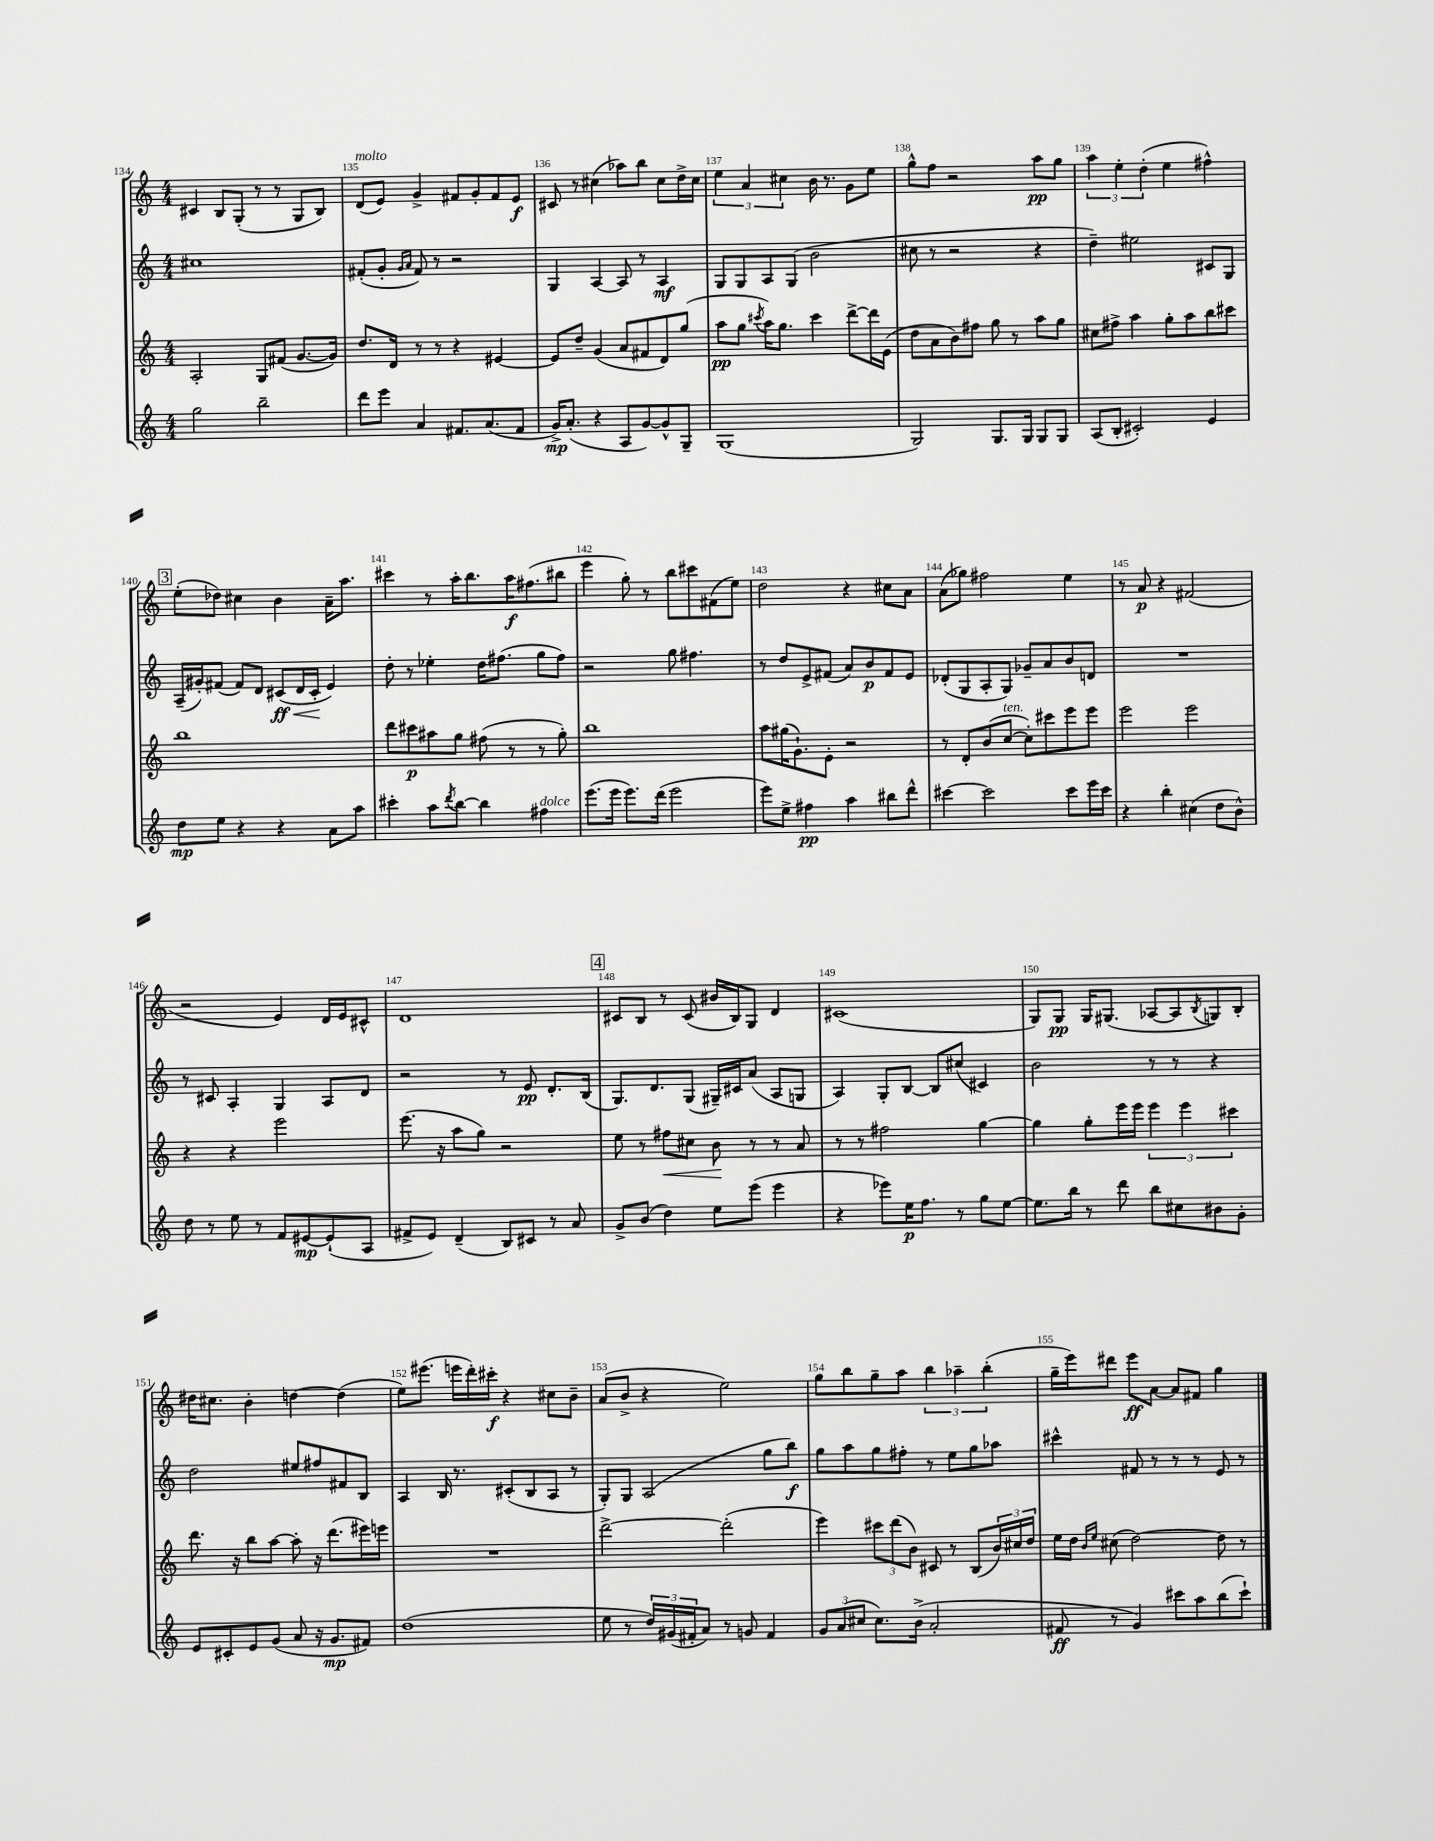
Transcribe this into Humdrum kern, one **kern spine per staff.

**kern	**dynam	**kern	**dynam	**kern	**dynam	**kern	**dynam
*part4	*part4	*part3	*part3	*part2	*part2	*part1	*part1
*staff4	*staff4	*staff3	*staff3	*staff2	*staff2	*staff1	*staff1
*clefG2	*	*clefG2	*	*clefG2	*	*clefG2	*
*k[]	*	*k[]	*	*k[]	*	*k[]	*
*M4/4	*	*M4/4	*	*M4/4	*	*M4/4	*
=134	=134	=134	=134	=134	=134	=134	=134
2gg\	.	2A'/	.	1cc#X	.	4c#X/	.
.	.	.	.	.	.	8B/L	.
.	.	.	.	.	.	(8G'/J	.
2bb~\	.	8G/L	.	.	.	8r	.
.	.	(8f#X/J	.	.	.	8r	.
.	.	[8.g/L	.	.	.	8G/L	.
.	.	.	.	.	.	8B/J)	.
.	.	16g/Jk])	.	.	.	.	.
=135	=135	=135	=135	=135	=135	=135	=135
!	!	!	!	!	!	!LO:TX:a:i:t=molto	!
8ddd\L	.	8.dd/L	.	(8f#X'/L	.	(8d/L	.
8eee\J	.	.	.	8g'/J	.	8e/J)	.
.	.	16d/Jk	.	.	.	.	.
.	.	.	.	16qqg/LL	.	.	.
.	.	.	.	16qqa/JJ	.	.	.
4a/	.	8r	.	8f#/)	.	4g^/	.
.	.	8r	.	8r	.	.	.
8.f#X/L	.	4r	.	2r	.	8f#X/L	.
.	.	.	.	.	.	8g'/	.
(8.a/	.	.	.	.	.	.	.
.	.	[4e#X/	.	.	.	8f#/	.
8f#/J	.	.	.	.	.	8e/J	f
=136	=136	=136	=136	=136	=136	=136	=136
16g^/KL)	mp	8e#/L]	.	4G/	.	8c#X/	.
(8.a'/J	.	.	.	.	.	.	.
.	.	8dd~/J	.	.	.	8r	.
4r	.	(4g/	.	[4A/	.	(4cc#X\	.
8A/L	.	8a/L	.	8A/]	.	8aa-X\L)	.
[8g/)	.	8f#X/	.	8r	.	8bb\J	.
8g^^/]	.	8d/)	.	4A/	mf	8cc#\L	.
8G~/J	.	(8gg/J	.	.	.	16dd^\L	.
.	.	.	.	.	.	16cc#\JJ	.
=137	=137	=137	=137	=137	=137	=137	=137
(1G	.	8aa\L	pp	8G/L	.	6ee\	.
.	.	8gg\J	.	8G/	.	.	.
.	.	.	.	.	.	6a/	.
.	.	8qccc#X/	.	.	.	.	.
.	.	16aa\KL)	.	8A/	.	.	.
.	.	8.gg\J	.	.	.	.	.
.	.	.	.	.	.	6cc#X\	.
.	.	.	.	(8G/J	.	.	.
.	.	4ccc#\	.	2b\	.	16b\	.
.	.	.	.	.	.	8.r	.
.	.	[8ddd^\L	.	.	.	8g\L	.
.	.	16ddd\L]	.	.	.	8ee\J	.
.	.	(16e\JJ	.	.	.	.	.
=138	=138	=138	=138	=138	=138	=138	=138
2G/)	.	8dd\L	.	8cc#X\	.	8gg^^\L	.
.	.	8a\	.	8r	.	8ff\J	.
.	.	8b\)	.	2r	.	2r	.
.	.	8ff#X\J	.	.	.	.	.
8.G/L	.	8gg\	.	.	.	.	.
.	.	8r	.	.	.	.	.
16G/Jk	.	.	.	.	.	.	.
8G/L	.	8aa\L	.	4r	.	8aa\L	pp
8G/J	.	8gg\J	.	.	.	8gg\J	.
=139	=139	=139	=139	=139	=139	=139	=139
(8A/L	.	8cc#X\L	.	4dd~\)	.	6aa\	.
8B'/J	.	8ff#X^\J	.	.	.	.	.
.	.	.	.	.	.	6ee'\	.
2c#X'/)	.	4aa\	.	2ee#X\	.	.	.
.	.	.	.	.	.	(6dd'\	.
.	.	8gg'\L	.	.	.	4ee\	.
.	.	8aa\	.	.	.	.	.
4e/	.	8bb\	.	8c#X/L	.	4ff#X^^\)	.
.	.	8ccc#X\J	.	8G/J	.	.	.
!!LO:LB:g=z
!!LO:REH:place=s1:t=3
=140	=140	=140	=140	=140	=140	=140	=140
8dd\L	mp	1bb	.	(16A~/LL	.	(8ee'\L	.
.	.	.	.	16g#X'/J)	.	.	.
8ee\J	.	.	.	(8f#X/J	.	8dd-X\J)	.
4r	.	.	.	8f#/L)	.	4cc#X\	.
.	.	.	.	8d/J	.	.	.
!	!	!	!	!	!LO:HP:b	!	!
4r	.	.	.	(8c#X/L	< ff	4b\	.
.	.	.	.	16d/L	.	.	.
.	.	.	.	16c#'/JJ	.	.	.
8a\L	.	.	.	4e/)	[	16a~\KL	.
.	.	.	.	.	.	8.aa\J	.
8aa\J	.	.	.	.	.	.	.
=141	=141	=141	=141	=141	=141	=141	=141
4ccc#X'\	.	8ddd\L	.	8dd'\	.	4ccc#X\	.
.	.	8ccc#X\	p	8r	.	.	.
8aa\L	.	8aa#X\	.	4ee-X'\	.	8r	.
8qddd/	.	.	.	.	.	.	.
[8bb\J	.	8gg\J	.	.	.	16aa'\KL	.
.	.	.	.	.	.	8.bb\	.
4bb\]	.	(8ff#X\	.	16dd\KL	.	.	.
.	.	.	.	(8.ff#X\J	.	.	.
.	.	8r	.	.	.	16aa\K	f
.	.	.	.	.	.	(8.ff#X\	.
!LO:TX:a:i:t=dolce	!	!	!	!	!	!	!
4ff#X\	.	8r	.	8gg\L	.	.	.
.	.	8gg'\)	.	8ff#\J)	.	8bb#X\J	.
=142	=142	=142	=142	=142	=142	=142	=142
(8.eee\L	.	1bb	.	2r	.	4eee\	.
16eee\Jk	.	.	.	.	.	.	.
8.eee\L)	.	.	.	.	.	8gg'\)	.
.	.	.	.	.	.	8r	.
(16ddd\Jk	.	.	.	.	.	.	.
2eee\	.	.	.	8gg\	.	8bb\L	.
.	.	.	.	4.ff#X\	.	8ccc#X\	.
.	.	.	.	.	.	(8f#X\	.
.	.	.	.	.	.	8ee\J)	.
=143	=143	=143	=143	=143	=143	=143	=143
8eee\L)	.	8aa\L	.	8r	.	2dd\	.
8ee^\J	.	(16gg#X\K	.	8dd/L	.	.	.
.	.	8.g`\)	.	.	.	.	.
4ff#X\	pp	.	.	8e^/	.	.	.
.	.	8e'\J	.	(8f#X/J	.	.	.
4aa\	.	2r	.	8a/L)	.	4r	.
.	.	.	.	8b/	p	.	.
8bb#X\L	.	.	.	8f#/	.	8cc#X\L	.
8ddd^^\J	.	.	.	8e/J	.	8a\J	.
=144	=144	=144	=144	=144	=144	=144	=144
[4ccc#X\	.	8r	.	(8d-X'/L	.	(8a\L	.
.	.	8d'/L	.	8G/	.	8gg-X\J)	.
2ccc#\]	.	(8b/	.	8A'/	.	2ff#X\	.
!	!	!LO:TX:a:i:t=ten.	!	!	!	!	!
.	.	[8cc/J	.	8G/J)	.	.	.
.	.	8cc'\L])	.	8g-X~/L	.	.	.
.	.	8ccc#X\	.	8a/	.	.	.
8ccc#\L	.	8eee\	.	8b/	.	4ee\	.
16eee\L	.	8eee\J	.	8dn/J	.	.	.
16ccc#\JJ	.	.	.	.	.	.	.
=145	=145	=145	=145	=145	=145	=145	=145
4r	.	2eee\	.	1r	.	8r	.
.	.	.	.	.	.	8a/	p
4bb'\	.	.	.	.	.	4r	.
(4cc#X\	.	2eee\	.	.	.	(2f#X/	.
8dd\L	.	.	.	.	.	.	.
8b^^\J)	.	.	.	.	.	.	.
!!LO:LB:g=z
=146	=146	=146	=146	=146	=146	=146	=146
8dd\	.	4r	.	8r	.	2r	.
8r	.	.	.	8c#X/	.	.	.
8ee\	.	4r	.	4A'/	.	.	.
8r	.	.	.	.	.	.	.
8f/L	.	2eee\	.	4G/	.	4e/)	.
[8e#X/	mp	.	.	.	.	.	.
(8e#`/]	.	.	.	8A/L	.	16d/LL	.
.	.	.	.	.	.	16e/J	.
8A/J	.	.	.	8d/J	.	8c#X^^/J	.
=147	=147	=147	=147	=147	=147	=147	=147
8f#X^/L	.	(8.eee\	.	2r	.	1d	.
8e/J)	.	.	.	.	.	.	.
.	.	16r	.	.	.	.	.
(4d~/	.	8aa\L	.	.	.	.	.
.	.	8gg\J)	.	.	.	.	.
8B/L)	.	2r	.	8r	.	.	.
8c#X/J	.	.	.	8e/	pp	.	.
8r	.	.	.	8.d'/L	.	.	.
8a/	.	.	.	.	.	.	.
.	.	.	.	(16B/Jk	.	.	.
!!LO:REH:place=s1:t=4
=148	=148	=148	=148	=148	=148	=148	=148
8g^/L	.	8ee\	.	8.G/L)	.	8c#X/L	.
(8b/J	.	8r	.	.	.	8B/J	.
.	.	.	.	8.d/	.	.	.
!	!	!	!LO:HP:b	!	!	!	!
4dd\)	.	8ff#X\L	<	.	.	8r	.
.	.	8cc#X\J	.	(8G/J	.	(8c#/	.
8ee\L	.	8b\	.	16G#X~/LL)	.	16b#X/LL	.
.	.	.	.	16c#X/J	.	16B/J)	.
(8eee\J	.	8r	[	(8a/J	.	8G/J	.
4eee\	.	8r	.	8A/L	.	4d/	.
.	.	8a/	.	8Gn/J	.	.	.
=149	=149	=149	=149	=149	=149	=149	=149
4r	.	8r	.	4A/)	.	(1c#X	.
.	.	8r	.	.	.	.	.
8eee-X\L)	.	2ff#X\	.	8G'/L	.	.	.
16ee\K	p	.	.	[8B/J	.	.	.
8.ff\J	.	.	.	.	.	.	.
.	.	.	.	8B/L]	.	.	.
8r	.	.	.	(8cc#X/J	.	.	.
8gg\L	.	[4gg\	.	4c#X/)	.	.	.
[8ee\J	.	.	.	.	.	.	.
=150	=150	=150	=150	=150	=150	=150	=150
8.ee\L]	.	4gg\]	.	2b\	.	8G/L)	.
.	.	.	.	.	.	8G/J	pp
16bb\Jk	.	.	.	.	.	.	.
8r	.	8gg'\L	.	.	.	16G/KL	.
.	.	.	.	.	.	(8.G#X/J	.
8ddd\	.	16eee\L	.	.	.	.	.
.	.	16eee\JJ	.	.	.	.	.
8bb\L	.	6eee\	.	8r	.	[8A-X/L	.
8cc#X\	.	.	.	8r	.	8A-/]	.
.	.	6eee\	.	.	.	.	.
.	.	.	.	.	.	8qB/	.
8b#X\	.	.	.	4r	.	8Gn/)	.
.	.	6ccc#X\	.	.	.	.	.
8g'\J	.	.	.	.	.	8B'/J	.
!!LO:LB:g=z
=151	=151	=151	=151	=151	=151	=151	=151
8e/L	.	8.ddd\	.	2dd\	.	16dd#X\KL	.
.	.	.	.	.	.	8.cc#X\J	.
8c#X'/	.	.	.	.	.	.	.
.	.	16r	.	.	.	.	.
8e/	.	8bb\L	.	.	.	4b'\	.
(8g/J	.	[8aa\J	.	.	.	.	.
8a/	.	8aa'\]	.	8ee#X/L	.	[4ddn\	.
16r	.	16r	.	8ff#X/	.	.	.
8.g/L	mp	(8.ddd\L	.	.	.	.	.
.	.	.	.	8f#X/	.	(4dd\]	.
8f#X/J)	.	16eee#X\L)	.	8B/J	.	.	.
.	.	16eeen\JJ	.	.	.	.	.
=152	=152	=152	=152	=152	=152	=152	=152
(1dd	.	1r	.	4A/	.	8ee\L)	.
.	.	.	.	.	.	(8.eee#X\J	.
.	.	.	.	16B/	.	.	.
.	.	.	.	8.r	.	16eeen\LL	.
.	.	.	.	.	.	16ddd'\)	.
.	.	.	.	.	.	16ccc#X'\JJ	f
.	.	.	.	(8c#X'/L	.	4r	.
.	.	.	.	8B/	.	.	.
.	.	.	.	8A/J	.	8cc#X\L	.
.	.	.	.	8r	.	8b~\J	.
=153	=153	=153	=153	=153	=153	=153	=153
8ee\	.	[2ddd^\	.	8G'/L)	.	(8a/L	.
8r	.	.	.	8G/J	.	8b^/J	.
24dd/LL)	.	.	.	(2A/	.	4r	.
(24g#X/	.	.	.	.	.	.	.
24f#X'/J	.	.	.	.	.	.	.
8a/J)	.	.	.	.	.	.	.
8r	.	(2ddd'\]	.	.	.	2ee\)	.
8gn/	.	.	.	.	.	.	.
4f#/	.	.	.	8gg\L	.	.	.
.	.	.	.	8bb\J)	f	.	.
=154	=154	=154	=154	=154	=154	=154	=154
12g/L	.	4eee\)	.	8gg\L	.	8gg\L	.
(12a/	.	.	.	.	.	.	.
.	.	.	.	8aa\	.	8bb\	.
12cc#X/J	.	.	.	.	.	.	.
8.cc#\L)	.	12ccc#X\L	.	8gg\	.	8gg~\	.
.	.	(12ddd\	.	.	.	.	.
.	.	.	.	8ff#X'\J	.	8aa\J	.
.	.	12b\J)	.	.	.	.	.
(16b^\Jk	.	.	.	.	.	.	.
2a'/	.	8c#X/	.	8r	.	6bb\	.
.	.	8r	.	8ee\L	.	.	.
.	.	.	.	.	.	6aa-X~\	.
.	.	(8B/L	.	8gg\	.	.	.
.	.	.	.	.	.	(6bb'\	.
.	.	24b/L)	.	8aa-X\J	.	.	.
.	.	24cc#X/	.	.	.	.	.
.	.	24dd/JJ	.	.	.	.	.
=155	=155	=155	=155	=155	=155	=155	=155
8f#X/	ff	16ee\LL	.	4ccc#X^^\	.	16gg~\LL	.
.	.	16dd\JJ	.	.	.	16eee\J)	.
.	.	16qqb/LL	.	.	.	.	.
.	.	16qqee/JJ	.	.	.	.	.
8r	.	(8cc#X\	.	.	.	8ddd#X\J	.
4g/)	.	[2dd\)	.	8f#X/	.	8eee\L	ff
.	.	.	.	8r	.	[8a\J	.
8ccc#X\L	.	.	.	8r	.	8a/L]	.
8aa\	.	.	.	8r	.	8f#X/J	.
(8bb\	.	8dd\]	.	8e/	.	4gg\	.
8ccc#`\J)	.	8r	.	8r	.	.	.
==	==	==	==	==	==	==	==
*-	*-	*-	*-	*-	*-	*-	*-
